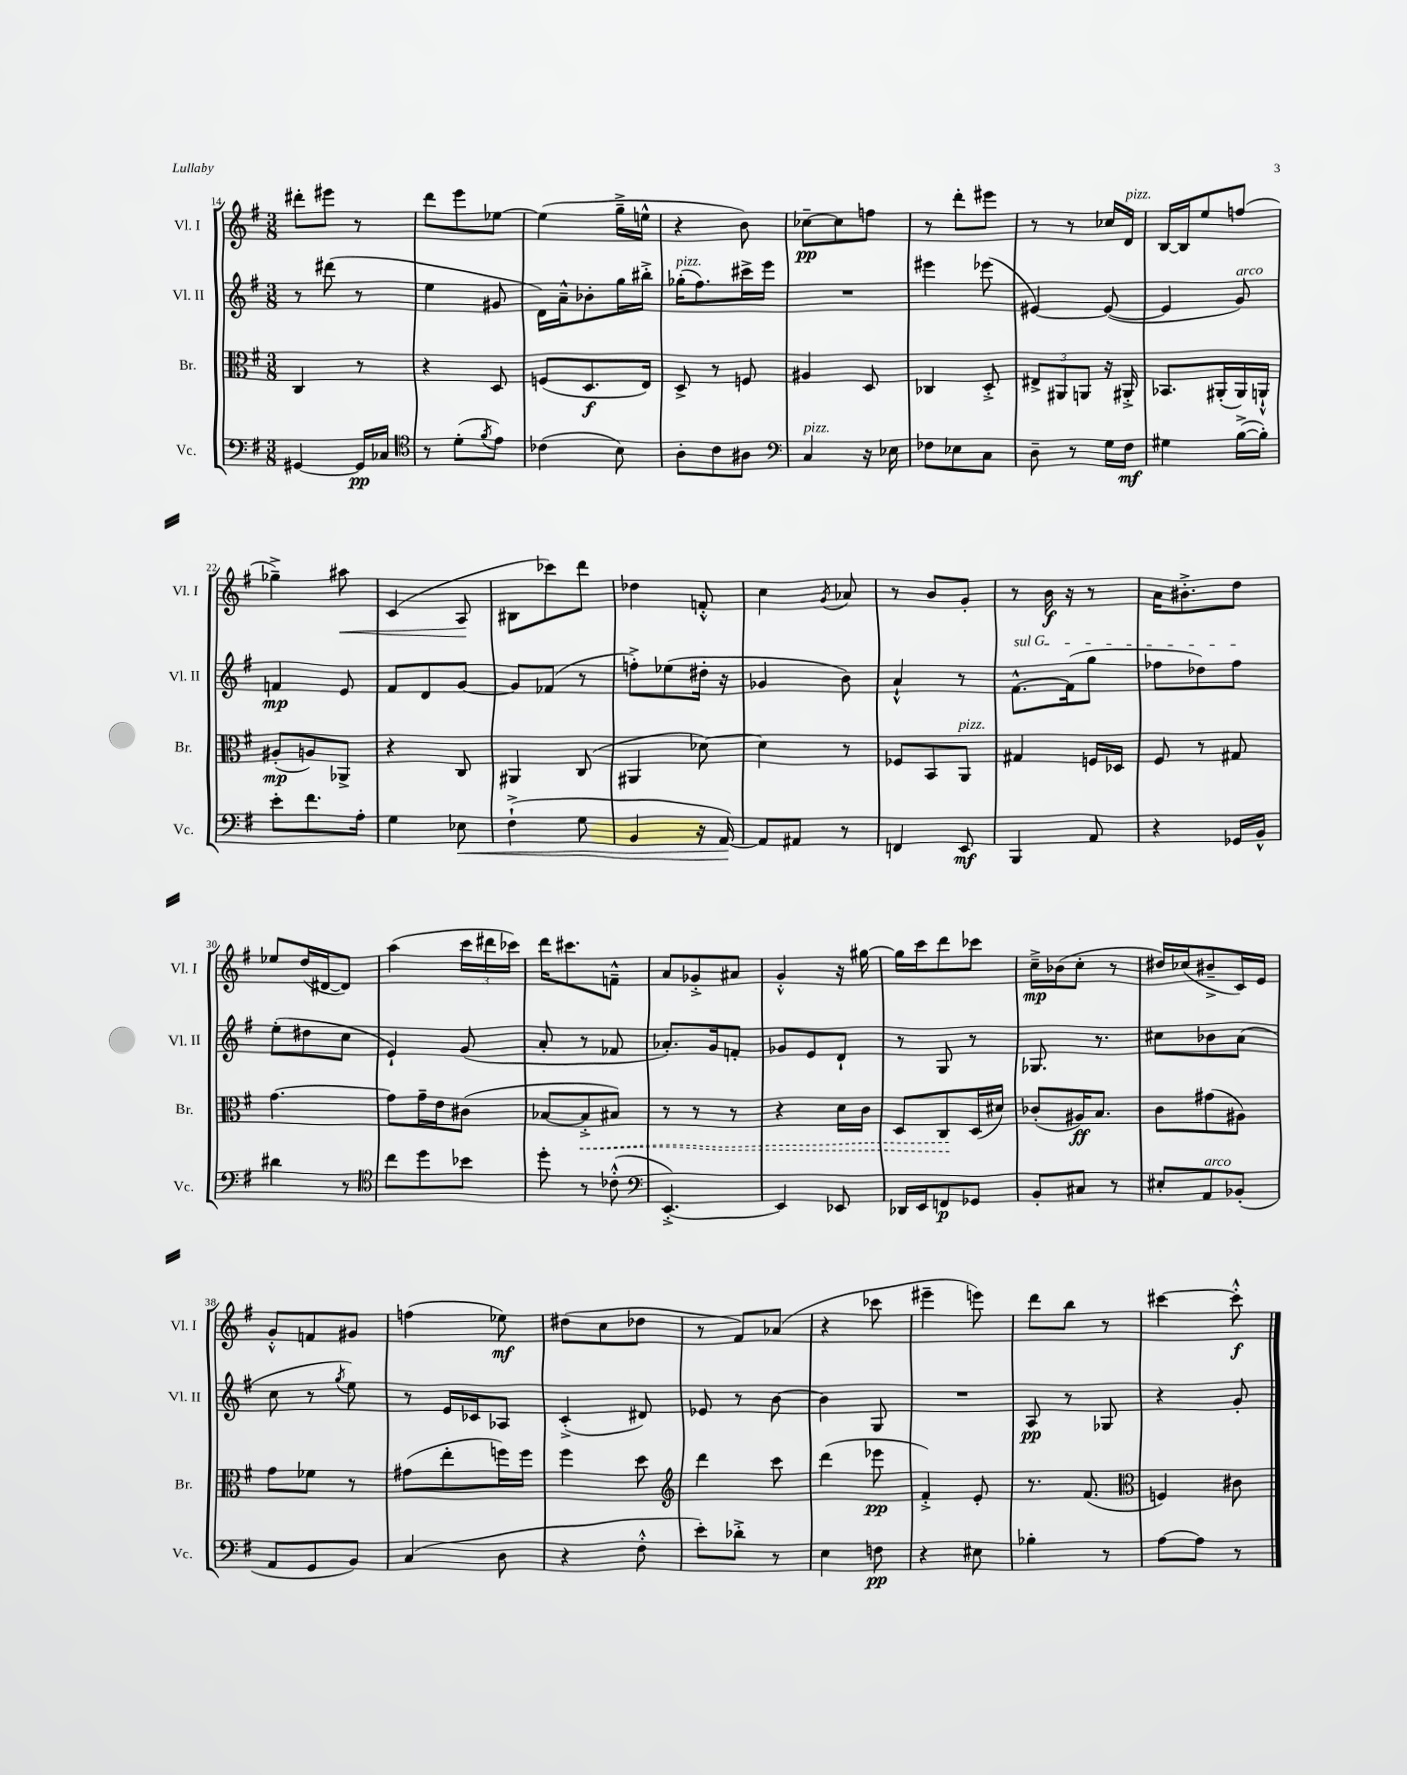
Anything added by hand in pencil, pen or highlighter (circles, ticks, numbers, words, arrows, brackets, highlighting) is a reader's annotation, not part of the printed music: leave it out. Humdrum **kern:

**kern	**kern	**kern	**kern
*staff4	*staff3	*staff2	*staff1
*clefF4	*clefC3	*clefG2	*clefG2
*k[f#]	*k[f#]	*k[f#]	*k[f#]
*M3/8	*M3/8	*M3/8	*M3/8
[4GG#/	4C/	8r	8ddd#'\L
.	.	(8ddd#\	8eee#\J
16GG#/]LL	8r	8r	8r
16C-/JJ	.	.	.
=	=	=	=
*clefC4	*	*	*
8r	4r	4ee\	8ddd\L
(8d'\L	.	.	8eee\
8qf#/	.	.	.
8e\J)	8D/	8g#/	[8ee-\J
=	=	=	=
(4c-\	(8F/L	16d\LL)	(4ee-\]
.	.	16a~^^\J	.
.	8.D/	8b-'\	.
8B\)	.	16gg\L	16gg~^\LL
.	16E/Jk)	16bb#'^\JJ	16ee^^\JJ
=	=	=	=
8A'\L	8D^/	(16gg-'\LK	4r
.	.	8.ff#\)	.
8c\	8r	.	.
8A#\J	8F/	16ccc#^\L	8b\)
.	.	16eee\JJ	.
=	=	=	=
*clefF4	*	*	*
4C/	4A#/	4.r	[8cc-~\L
.	.	.	8cc-\]
16r	8D/	.	8ff\J
16E-\	.	.	.
=	=	=	=
8F-\L	4C-/	4eee#\	8r
8E-\	.	.	8ddd'\L
8C\J	8D'^/	(8eee-\	8eee#\J
=	=	=	=
8D~\	12E#^/L	[4e#/)	8r
.	12AA#/	.	.
8r	.	.	8r
.	12AA/J	.	.
16G\LL	16r	(8e#/_	16cc-/LL
16F#\JJ	16AA#'^/	.	16d/JJ
=	=	=	=
4G#\	8.BB-/L	4e#/]	[16B/LL
.	.	.	16B/]J
.	.	.	8ee/
.	(16AA#'/L	.	.
([16B^\LL	16AA#/)	8g/)	(8ff/J
16B'\]JJ)	16AA`^^/JJ	.	.
=	=	=	=
8e'\L	(8A#'/L	4f/	4gg-~^\)
8.f#\	8A/)	.	.
.	8AA-^/J	8e/	8aa#\
16A'\Jk	.	.	.
=	=	=	=
4G\	4r	8f#/L	(4c/
.	.	8d/	.
8E-\	8C/	[8g/J	8A/
=	=	=	=
(4F#`^\	4AA#/	8g/]L	8B#\L
.	.	(8f-/J	8ccc-\)
8G\	(8C/	8r	8ddd\J
=	=	=	=
4BB/	4AA#/	8ff'^\L)	4dd-\
.	.	(8ee-\	.
16r	[8d-\)	16dd#'\Jk	8f'^^/
[16AA/)	.	16r	.
=	=	=	=
8AA/]L	4d-\]	4g-/	4cc\
8AA#/J	.	.	.
.	.	.	8qg/
8r	8r	8b\)	8a-/
=	=	=	=
4FF/	8F-/L	4a`^^/	8r
.	8BB/	.	8b/L
8EE/	8AA/J	8r	8g'/J
=	=	=	=
4BBB/	4G#/	[8.f#^^\L	8r
.	.	.	16b\
.	.	(16f#\]k	16r
8AA/	16F/LL	8gg\J	8r
.	16D-/JJ	.	.
=	=	=	=
4r	8F#/	8ff-\L	16a\LK
.	.	.	8.b#'^\
.	8r	8dd-\)	.
16GG-/LL	8G#/	8ff-\J	8dd\J
16BB^^/JJ	.	.	.
=	=	=	=
4d#\	[4.g\	(8ee'\L	8ee-/L
.	.	8dd#\	(16dd/L
.	.	.	[16d#/J
8r	.	8cc\J	8d#/]J)
=	=	=	=
*clefC4	*	*	*
8cc\L	8g\]L	4e`/)	(4aa\
8dd\	16g~\L	.	.
.	16e\J	.	.
8b-\J	(8c#\J	(8g/	24ccc\LL
.	.	.	24ddd#\
.	.	.	24ccc-\JJ)
=	=	=	=
8dd'\	[8B-/L	8a'/	16ddd\LK
.	.	.	8.ccc#\
8r	8B-'^/]	8r	.
(8c-'^^\	8B#/J)	8f-/	8f~^^\J
=	=	=	=
*clefF4	*	*	*
[4.EE'^/)	8r	8.a-'/L)	8a/L
.	8r	.	8g-'^/
.	.	16g/k	.
.	8r	8f'/J	8a#/J
=	=	=	=
4EE/]	4r	8g-/L	4g'^^/
.	.	8e/	.
8EE-/	16d\LL	8d`/J	16r
.	16c\JJ	.	[16gg#\
=	=	=	=
16DD-/LL	8D/L	8r	16gg#\]LL
16EE/J	.	.	16ccc\J
8FF/	8C/	8G/	8ddd\
8GG-/J	(16D/L	8r	8ccc-\J
.	16d#/JJ)	.	.
=	=	=	=
8BB'/L	(8c-'/L	8.G-/	16cc~^\LL
.	.	.	(16b-\J
8C#/J	16A#/K)	.	8cc'\J
.	8.B/J	8.r	.
8r	.	.	8r
=	=	=	=
8E#'/L	8c\L	8cc#\L	16dd#/LL)
.	.	.	(16cc-/J
8AA/	(8g#\	8b-\	8b#~^/
(8BB-'/J	8A#\J)	(8a\J	16c/L)
.	.	.	16e/JJ
=	=	=	=
8AA/L	8g\L	8cc\	8g'^^/L
8GG/	8f-\J	8r	8f/
.	.	8qgg/	.
8BB/J)	8r	8ee\)	8g#/J
=	=	=	=
(4C/	(8g#\L	8r	(4ff\
.	8ee'\	16e/LL	.
.	.	16c-/J	.
8D\	16ff\L)	8A-/J	8ee-\)
.	16ff\JJ	.	.
=	=	=	=
4r	4ff#\	(4c'^/	(8dd#\L
.	.	.	8cc\
8F#'^^\	8dd\	8d#/)	8dd-\J
=	=	=	=
*	*clefG2	*	*
8e'\L)	4ddd\	8e-/	8r
8d-'^\J	.	8r	8f#/L)
8r	8ccc\	[8b\	(8a-/J
=	=	=	=
4E\	(4ddd\	4b\]	4r
8F\	8eee-\	8G/	8ccc-\
=	=	=	=
4r	4f#'^/)	4.r	4eee#~\
8E#\	8e'/	.	8eee\)
=	=	=	=
4B-'\	8.r	8A/	8ddd\L
.	.	8r	8bb\J
.	(8.f#/	.	.
8r	.	8G-/	8r
=	=	=	=
*	*clefC3	*	*
[8A\L	4F/)	4r	[4ccc#\
8A\]J	.	.	.
8r	8c#\	8g'/	8ccc#'^^\]
==	==	==	==
*-	*-	*-	*-
